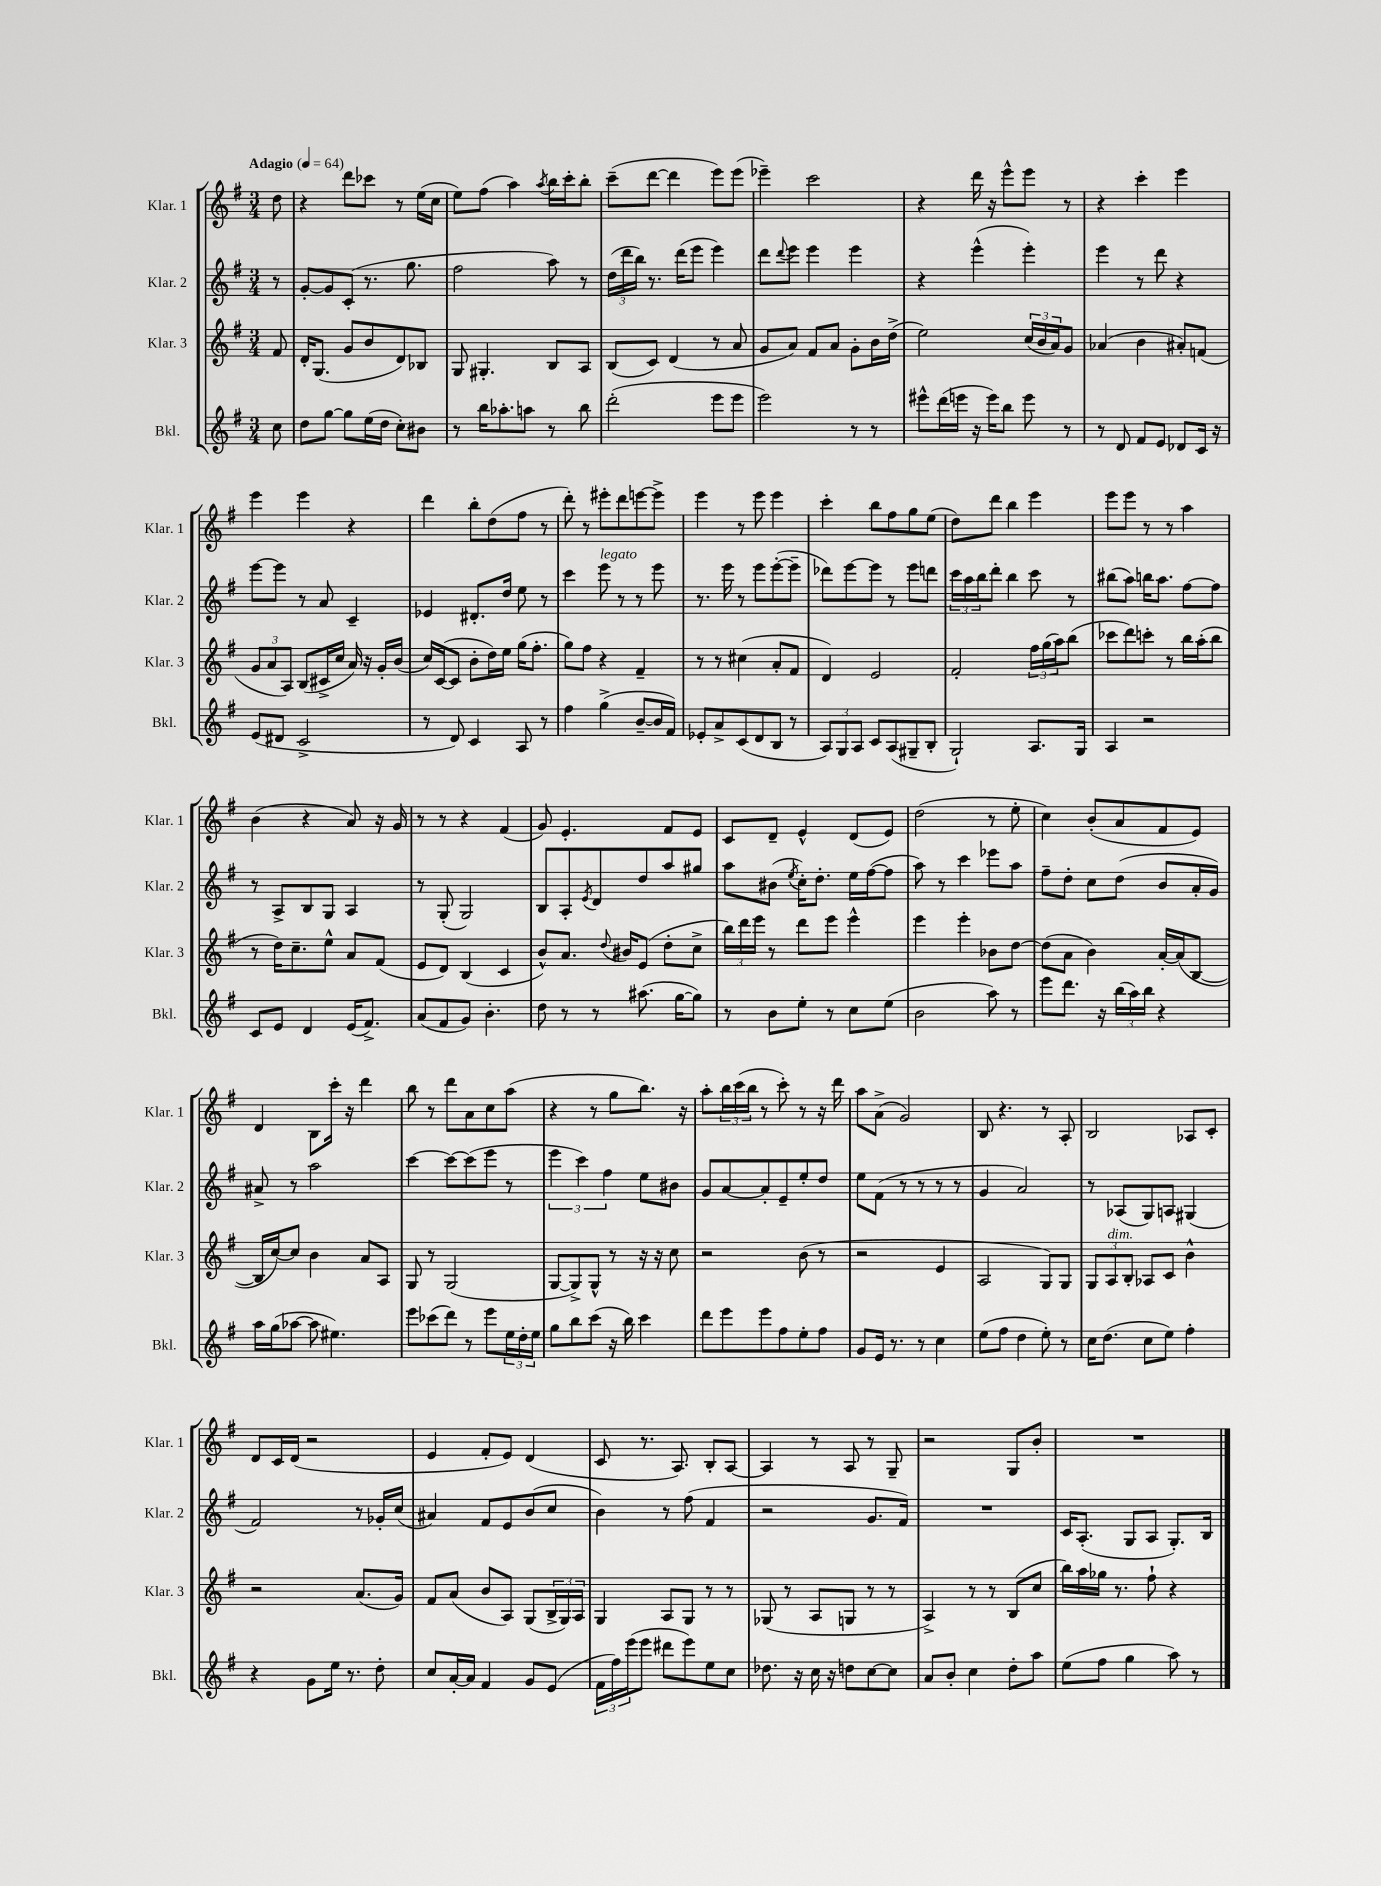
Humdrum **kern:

**kern	**kern	**kern	**kern
*staff4	*staff3	*staff2	*staff1
*clefG2	*clefG2	*clefG2	*clefG2
*k[f#]	*k[f#]	*k[f#]	*k[f#]
*M3/4	*M3/4	*M3/4	*M3/4
*MM64	*MM64	*MM64	*MM64
8cc	8f#	8r	8dd
=	=	=	=
8dd	16d'	[8g'	4r
.	(8.G	.	.
[8gg	.	8g]	.
8gg]	8g	(8c'	8ddd
(16ee	8b	8.r	8ccc-
16dd	.	.	.
8cc')	8d)	.	8r
.	.	8.gg	.
8b#	8B-	.	(16ee
.	.	.	16cc
=	=	=	=
8r	8G	2ff#	8ee)
16bb	4.G#'	.	(8ff#
8.aa-'	.	.	.
.	.	.	4aa)
8aa	.	.	.
.	.	.	8qaa
8r	8B	8aa)	16bb
.	.	.	16ccc'
8bb	8A	8r	8bb'
=	=	=	=
(2ddd'	(8B	(24dd	(8ccc~
.	.	24ddd	.
.	.	24bb)	.
.	8c)	8.r	[8ddd
.	(4d	.	4ddd]
.	.	(16ddd	.
.	.	8eee	.
8eee	8r	4eee)	8eee)
8eee	8a	.	(8eee
=	=	=	=
2eee)	8g	8ddd	4eee-~)
.	.	8qqddd	.
.	8a)	8eee	.
.	8f#	4eee	2ccc
.	8a	.	.
8r	8g'	4eee	.
8r	16b	.	.
.	(16dd^	.	.
=	=	=	=
8eee#^^	2ee)	4r	4r
(16ddd	.	.	.
16eee	.	.	.
16r	.	(4eee^^	16ddd
16eee)	.	.	16r
8bb	.	.	8eee^^
8eee	(24cc	4eee')	8eee
.	24b	.	.
.	24a)	.	.
8r	8g	.	8r
=	=	=	=
8r	(4a-	4eee	4r
8d	.	.	.
8f#	4b	8r	4ccc'
8e	.	8ddd	.
8d-	8a#')	4r	4eee
16c	(8f	.	.
16r	.	.	.
=	=	=	=
(8e	12g	[8eee	4eee
.	12a	.	.
8d#	.	8eee]	.
.	12A)	.	.
2c^	(8B	8r	4eee
.	16c#^	8a	.
.	16cc	.	.
.	16a)	4c~	4r
.	16r	.	.
.	16g'	.	.
.	(16b	.	.
=	=	=	=
8r	16cc)	4e-	4ddd
.	([16c	.	.
8d)	8c]	.	.
4c	8b'	8.d#'	8bb'
.	16dd)	.	(8dd
.	16ee	16dd	.
8A	(16gg	8ee	8ff#
.	8.ff#'	.	.
8r	.	8r	8r
=	=	=	=
4ff#	8gg)	4ccc	8ddd')
.	8ff#	.	8r
(4gg^	4r	8eee	8eee#'
.	.	8r	8ddd
[8b~	4f#~	8r	[8eee
16b]	.	8eee	8eee^]
16f#)	.	.	.
=	=	=	=
8e-'	8r	8.r	4eee
8a^	8r	.	.
.	.	16eee	.
(8c	(4cc#	8r	8r
8d	.	8eee	8eee
8B	8a'	([8eee'	4eee
8r	8f#	8eee~]	.
=	=	=	=
12A)	4d)	8ddd-)	4ccc'
12G	.	.	.
.	.	[8eee	.
12A	.	.	.
8c	2e	8eee]	8bb
(8A	.	8r	8ff#
8G#~	.	8eee	8gg
8B'	.	8ddd	(8ee
=	=	=	=
2G`)	2f#'	24ccc	8dd)
.	.	24aa	.
.	.	24bb	.
.	.	8ddd'	8ddd
.	.	4bb	4bb
8.A	24ff#	8ccc	4eee
.	(24gg	.	.
.	24aa)	.	.
.	(8bb	8r	.
16G	.	.	.
=	=	=	=
4A	8ccc-	(8bb#	8eee
.	8ddd)	8aa)	8eee
2r	8ccc'	16bb	8r
.	.	8.aa	.
.	8r	.	8r
.	16bb	[8ff#	4aa
.	(16aa'	.	.
.	8bb	8ff#]	.
=	=	=	=
8c	8r	8r	(4b
8e	16dd)	8A^	.
.	8.cc~	.	.
4d	.	8B	4r
.	8ee^^	8G	.
(16e	8a	4A	8a)
8.f#^)	.	.	.
.	(8f#	.	16r
.	.	.	16g
=	=	=	=
(8a	8e	8r	8r
8f#	8d)	(8G'	8r
8g)	(4B	2G)	4r
4.b'	.	.	.
.	4c	.	(4f#
=	=	=	=
8dd	8b^^)	8B	8g)
8r	8.a	8A'	4.e'
.	.	8qe	.
8r	.	8d	.
.	8qqdd	.	.
.	16b#	.	.
(8.aa#	(8e	8dd	.
.	8dd'	8aa	8f#
[16gg	.	.	.
8gg])	8cc^	8gg#	8e
=	=	=	=
8r	24bb)	8aa	8c
.	24ddd	.	.
.	24eee	.	.
8b	8r	(8b#	8d~
.	.	8qee	.
8ee'	8ddd	16cc')	4e^^
.	.	8.dd'	.
8r	8eee	.	.
8cc	4eee^^	16ee	(8d
.	.	([16ff#	.
(8ee	.	8ff#]	8e)
=	=	=	=
2b	4eee	8aa)	(2dd
.	.	8r	.
.	4eee'	4ccc	.
8aa)	8b-	8eee-	8r
8r	[8dd	8aa	8ee'
=	=	=	=
8eee	(8dd]	8ff#~	4cc)
8.ddd	8a	8dd'	.
.	4b)	8cc	(8b'
16r	.	.	.
(24bb	.	(8dd	8a
24aa)	.	.	.
24bb	.	.	.
4r	[16a'	8b	8f#
.	(16a]	.	.
.	[8B	16a'	8e)
.	.	16g)	.
=	=	=	=
16aa	16B]	8a#^	4d
(16gg	[16cc)	.	.
[8aa-	8cc]	8r	.
8aa-]	4b	2aa	8B
4.ee#)	.	.	16ccc'
.	.	.	16r
.	8a	.	4ddd
.	8A	.	.
=	=	=	=
8eee	8G	[4ccc	8bb
(8ccc-	8r	.	8r
8ddd)	(2G	8ccc_	8ddd
8r	.	(8ccc]	8a
8eee	.	8eee	8cc
24ee	.	8r	(8aa
24dd'	.	.	.
24ee	.	.	.
=	=	=	=
8gg	[8G	6eee	4r
8bb	8G^])	.	.
.	.	6ccc)	.
(8ccc	8G^^	.	8r
.	.	6ff#	.
16r	8r	.	8gg
16bb)	.	.	.
4ccc	16r	8ee	8.bb)
.	16r	.	.
.	8cc	8b#	.
.	.	.	16r
=	=	=	=
8ddd	2r	8g	8aa'
8eee	.	[8a	24bb
.	.	.	(24ccc
.	.	.	24bb
8eee	.	8a']	8r
8ff#	.	8e~	8ccc')
8ee'	(8b	8ee'	8r
8ff#	8r	8dd	16r
.	.	.	16ddd
=	=	=	=
8g	2r	8ee	8aa
16e	.	(8f#	(8a^
8.r	.	.	.
.	.	8r	2g)
8r	.	8r	.
4cc	4e	8r	.
.	.	8r	.
=	=	=	=
(8ee	2A	4g	8B
8ff#	.	.	4.r
4dd	.	2a)	.
8ee')	8G)	.	8r
8r	8G	.	8A'
=	=	=	=
16cc	12G	8r	2B
(8.dd	.	.	.
.	12A	.	.
.	.	(8A-	.
.	12B'	.	.
8cc	8A-	8G)	.
8ee)	8c	8A	.
4ff#'	4b^^	(4G#	8A-
.	.	.	8c'
=	=	=	=
4r	2r	2f#)	8d
.	.	.	16c
.	.	.	(16d
8g	.	.	2r
16ee	.	.	.
8.r	.	.	.
.	(8.a	8r	.
8dd'	.	16g-'	.
.	16g)	(16cc	.
=	=	=	=
8cc	8f#	4a#)	4e
[16a'	(8a	.	.
16a]	.	.	.
4f#	8b	8f#	8f#'
.	8A)	8e	8e)
8g	(8G	(8b	(4d
(8e	24B^	8cc	.
.	24G)	.	.
.	24A	.	.
=	=	=	=
24f#	4G	4b)	8c
24ff#)	.	.	.
(24eee	.	.	.
8eee	.	.	8.r
8ddd#	8A	8r	.
.	.	.	8.A)
8eee)	8G	(8ff#	.
8ee	8r	4f#	8B'
8cc	8r	.	[8A
=	=	=	=
8.dd-	(8G-	2r	4A]
.	8r	.	.
16r	.	.	.
16cc	8A	.	8r
16r	.	.	.
8dd	8G	.	8A
[8cc	8r	8.g	8r
8cc]	8r	.	8G~
.	.	16f#)	.
=	=	=	=
8a	4A^)	2.r	2r
8b'	.	.	.
4cc	8r	.	.
.	8r	.	.
8dd'	(8B	.	8G
8aa	8cc	.	8b'
=	=	=	=
(8ee	16bb)	16c	2.r
.	16aa	(8.A'	.
8ff#	16gg-	.	.
.	8.r	.	.
4gg	.	8G	.
.	8ff#`	8A	.
8aa)	4r	8.G')	.
8r	.	.	.
.	.	16B	.
==	==	==	==
*-	*-	*-	*-
